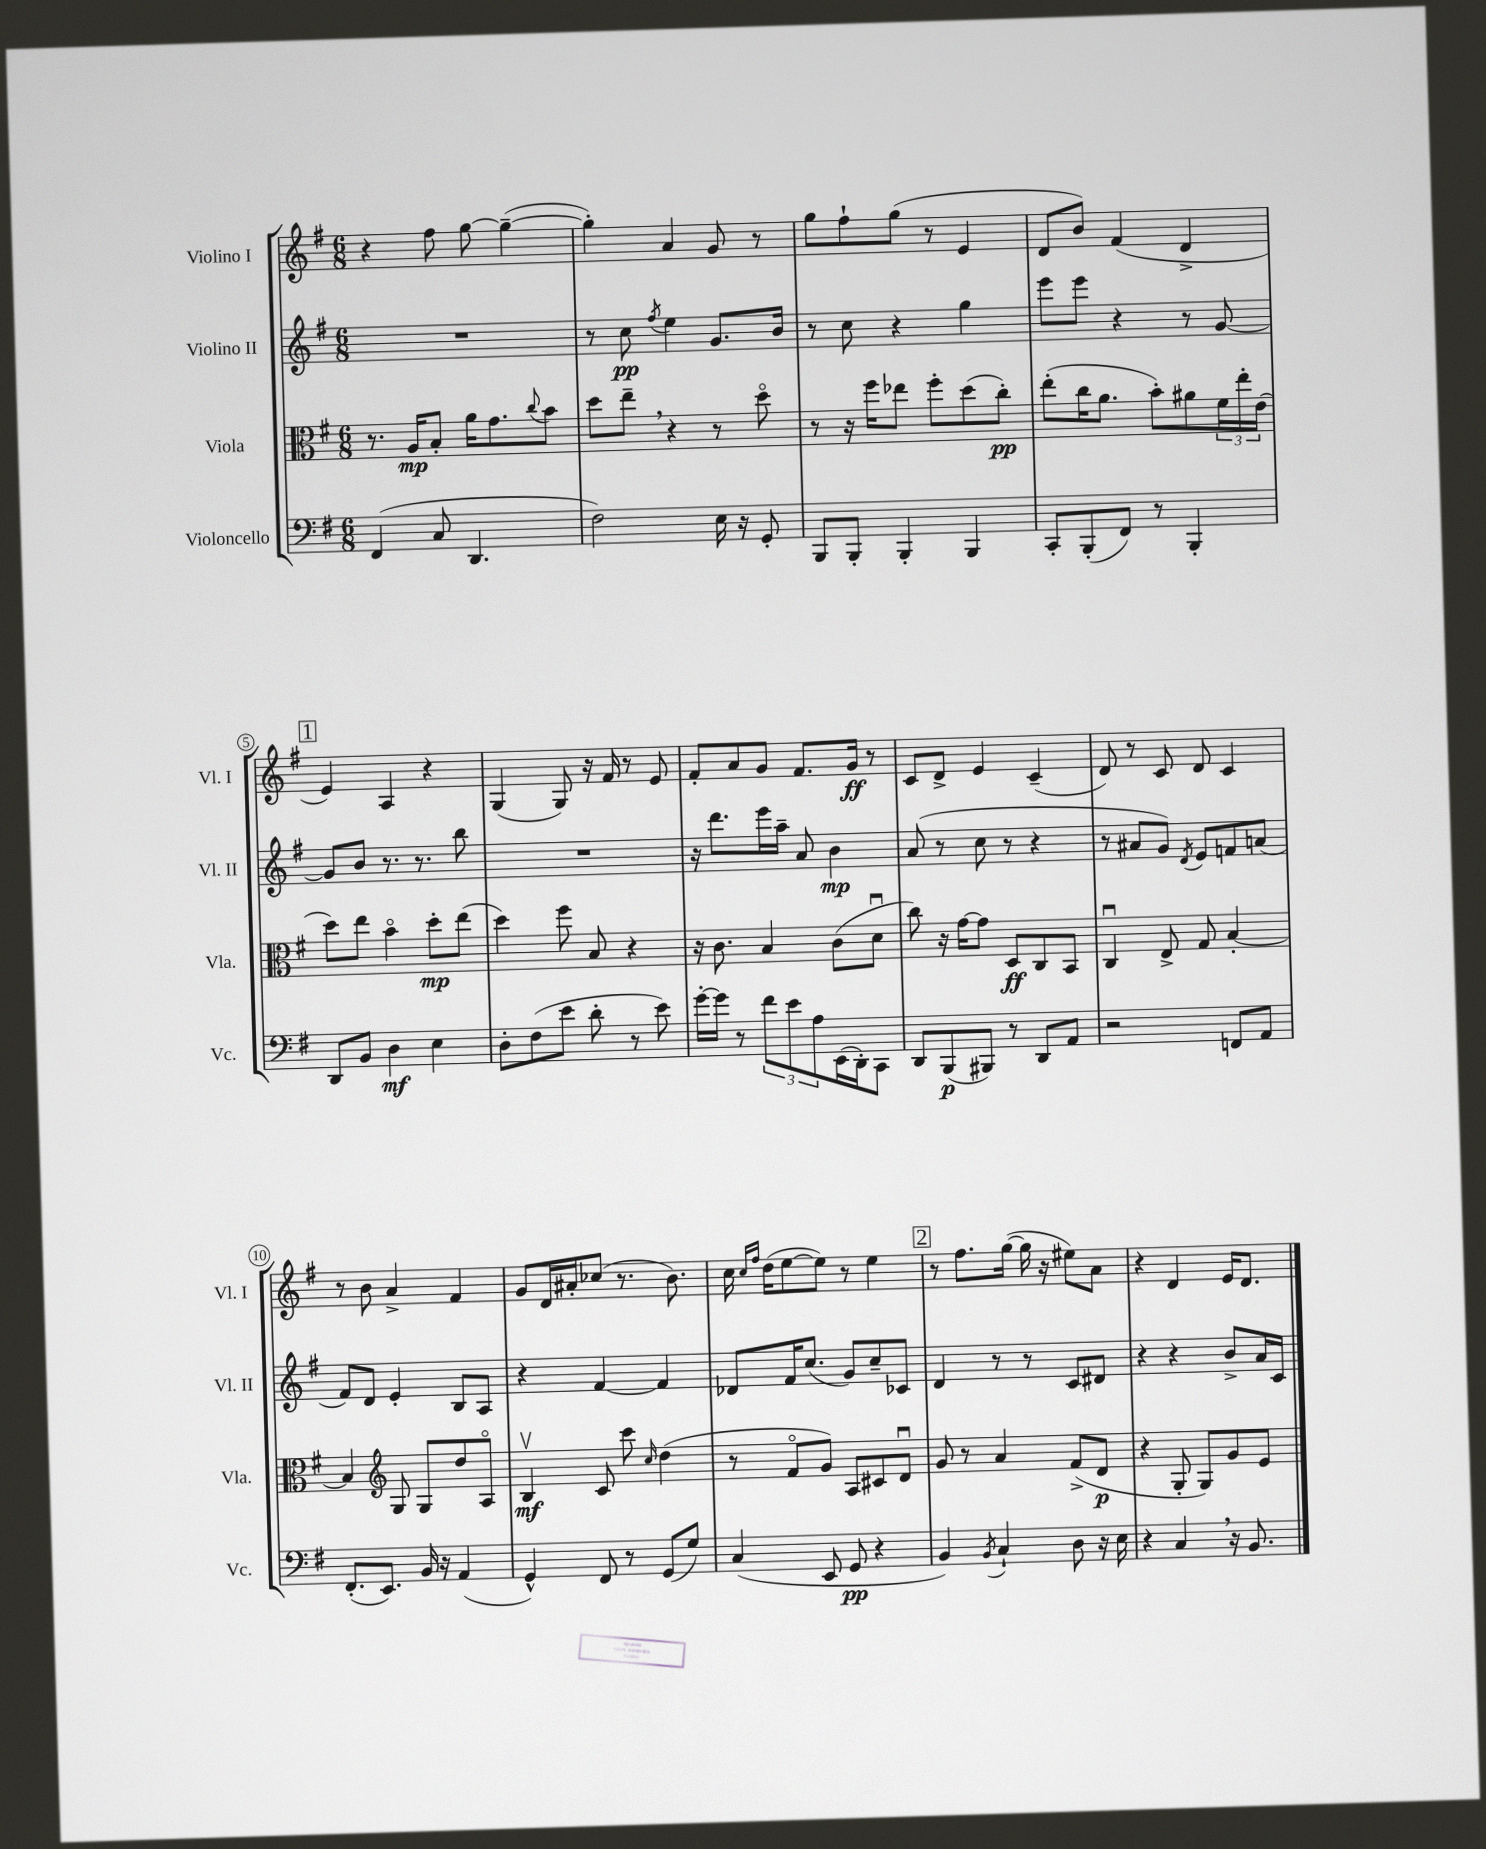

**kern	**kern	**kern	**kern
*staff4	*staff3	*staff2	*staff1
*clefF4	*clefC3	*clefG2	*clefG2
*k[f#]	*k[f#]	*k[f#]	*k[f#]
*M6/8	*M6/8	*M6/8	*M6/8
(4FF#/	8.r	2.r	4r
.	16A/LK	.	.
8C/	8B'/J	.	8ff#\
4.DD/	16a\LK	.	[8gg\
.	8.g\	.	.
.	.	.	(4gg~\_
.	8qqcc/	.	.
.	8b\J	.	.
=	=	=	=
2F#\)	8dd\L	8r	4gg'\])
.	8ee~\J	8cc\	.
.	.	8qff#/	.
.	4r	4ee\	4a/
16E\	8r	8.g/L	8g/
16r	.	.	.
8GG'/	8ddo\	.	8r
.	.	16b/Jk	.
=	=	=	=
8BBB/L	8r	8r	8gg\L
8BBB'/J	16r	8cc\	8ff#`\
.	16ff#\LK	.	.
4BBB'/	8ee-\J	4r	(8gg\J
.	8ff#'\L	.	8r
4BBB/	(8dd\	4gg\	4e/
.	8cc'\J)	.	.
=	=	=	=
8CC'/L	(8ee'\L	8eee\L	8d/L
(8BBB'/	16cc\K	8eee\J	8b/J)
.	8.a\J	.	.
8FF#/J)	.	4r	(4f#/
8r	8b'\L)	.	.
4BBB'/	8a#\	8r	4d^/
.	24f#\L	[8g/	.
.	24ee'\	.	.
.	(24e\JJ	.	.
=	=	=	=
8DD/L	8dd\L)	8g/]L	4e/)
8BB/J	8ee\J	8b/J	.
4D\	4bo\	8.r	4A/
.	.	8.r	.
4E\	8dd'\L	.	4r
.	(8ee\J	8bb\	.
=	=	=	=
8D'\L	4dd\)	2.r	(4G/
(8F#\	.	.	.
8e\J	8ff#\	.	8G/)
8d'\	8B/	.	16r
.	.	.	16f#/
8r	4r	.	8r
8e\)	.	.	8e/
=	=	=	=
[16g'\LL	16r	16r	8f#'/L
16g\]JJ	8.c\	8.ddd\L	.
8r	.	.	8a/
12f#\L	4B/	16eee\L	8g/J
.	.	16aa~\JJ	.
12e\	.	.	.
.	.	8a/	8.f#/L
12A\	.	.	.
(16EE\L	(8c\L	4b\	.
16DD'\J)	.	.	16g/Jk
8CC\J	8du\J	.	8r
=	=	=	=
8DD/L	8cc\)	(8a/	8c/L
(8BBB/	16r	8r	8d^/J
.	[16g\LK	.	.
8BBB#/J)	8g\]J	8cc\	4e/
8r	8D/L	8r	.
8DD/L	8C/	4r	(4c~/
8AA/J	8BB/J	.	.
=	=	=	=
2r	4Cu/	8r	8d/)
.	.	8a#/L	8r
.	8E^/	8g/J)	8c/
.	.	8qd/	.
.	8G/	8e/L	8d/
8FF/L	[4B'/	8f/	4c/
8AA/J	.	(8a/J	.
=	=	=	=
(8.FF#'/L	4B/]	8f#/L)	8r
.	.	8d/J	8b\
8.EE/J)	.	.	.
*	*clefG2	*	*
.	8G/	4e'/	4a^/
16BB/	8G/L	.	.
16r	.	.	.
(4AA/	8dd/	8B/L	4f#/
.	8Ao/J	8A/J	.
=	=	=	=
4GG^^/)	4Bv/	4r	8g/L
.	.	.	16d/L
.	.	.	16a#'/J
8FF#/	8c/	[4f#/	(8cc-/J
8r	8ccc\	.	8.r
.	16qqcc/	.	.
(8GG/L	(4dd\	4f#/]	.
.	.	.	8.b\)
8G/J)	.	.	.
=	=	=	=
(4C/	8r	8d-/L	16cc\
.	.	.	16qqcc/LL
.	.	.	16qqff#/JJ
.	.	.	(16dd\LK
.	8f#o/L	16f#/K	[8ee\
.	.	(8.cc/J	.
8EE/	8g/J)	.	8ee\]J)
8GG/	8A/L	8g/L)	8r
4r	8c#/	8cc~/	4ee\
.	8du/J	8c-/J	.
=	=	=	=
4BB/)	8g/	4d/	8r
.	8r	.	8.ff#\L
8qBB/	.	.	.
4C`/	4a/	8r	.
.	.	.	([16gg\Jk
.	.	8r	16gg\]
.	.	.	16r
8D\	(8f#^/L	8c/L	8ee#\L)
16r	8d/J	8d#/J	8a\J
16E\	.	.	.
=	=	=	=
4r	4r	4r	4r
4C/	8G'/	4r	4d/
.	8G/L)	.	.
16r	8g/	8b^/L	16e/LK
8.BB/	.	.	8.d/J
.	8e/J	16a/L	.
.	.	16c/JJ	.
==	==	==	==
*-	*-	*-	*-
